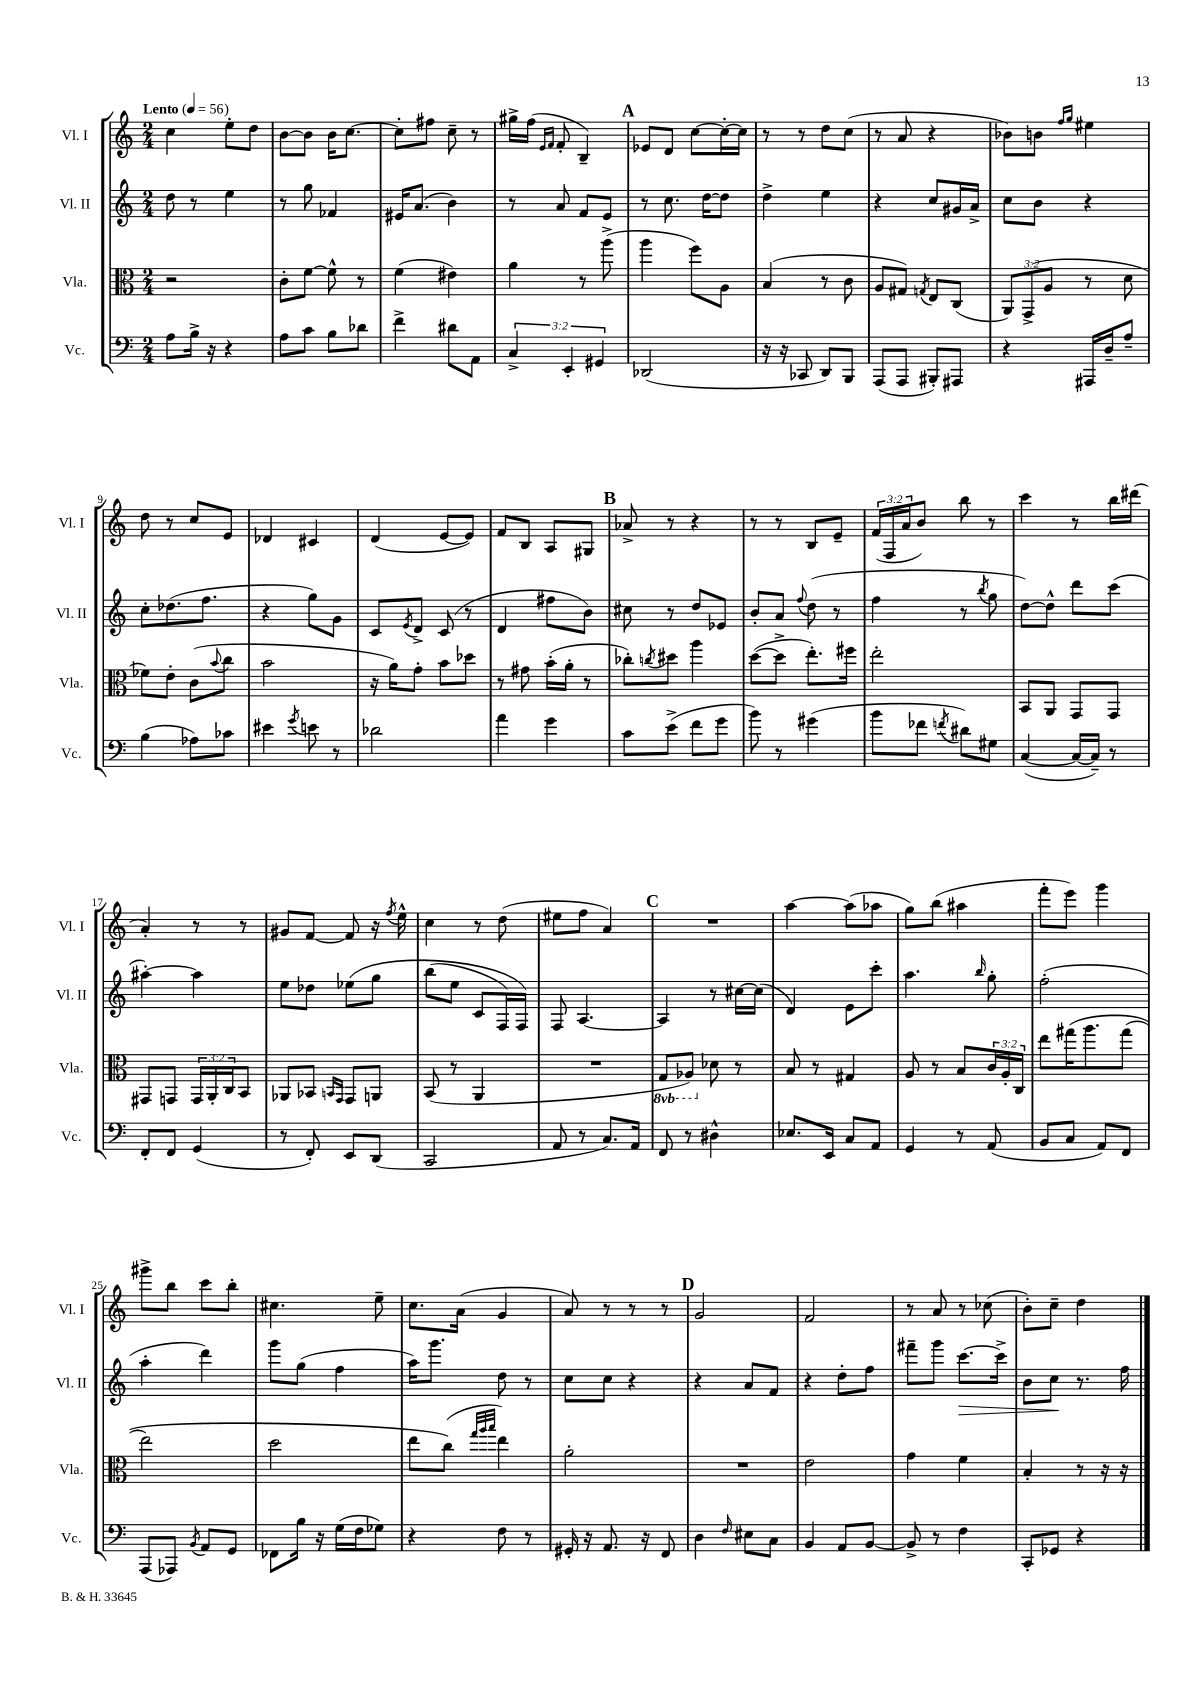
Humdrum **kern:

**kern	**kern	**kern	**dynam	**kern
*part4	*part3	*part2	*part2	*part1
*staff4	*staff3	*staff2	*staff2	*staff1
*I"Vc.	*I"Vla.	*I"Vl. II	*	*I"Vl. I
*I'Vc.	*I'Vla.	*I'Vl. II	*	*I'Vl. I
*clefF4	*clefC3	*clefG2	*	*clefG2
*k[]	*k[]	*k[]	*	*k[]
*M2/4	*M2/4	*M2/4	*	*M2/4
*MM56	*MM56	*MM56	*	*MM56
=1	=1	=1	=1	=1
!	!	!	!	!LO:TX:a:B:t=Lento
8A\L	2r	8dd\	.	4cc\
16B^\Jk	.	8r	.	.
16r	.	.	.	.
4r	.	4ee\	.	8ee'\L
.	.	.	.	8dd\J
=2	=2	=2	=2	=2
8A\L	8c'\L	8r	.	[8b\L
8c\J	[8f\J	8gg\	.	8b\J]
8B\L	8f^^\]	4f-X/	.	16b\KL
.	.	.	.	[8.cc\J
8d-X\J	8r	.	.	.
=3	=3	=3	=3	=3
4f^\	(4f\	16e#X/KL	.	8cc'\L]
.	.	(8.a/J	.	.
.	.	.	.	8ff#X\J
8d#X\L	4e#X\)	4b\)	.	8cc~\
8AA\J	.	.	.	8r
=4	=4	=4	=4	=4
6C^/	4a\	8r	.	16gg#X^\LL
.	.	.	.	(16ff\JJ
.	.	.	.	16qqe/LL
.	.	.	.	16qqf/JJ
.	.	8a/	.	8f'/
6EE'/	.	.	.	.
.	8r	8f/L	.	4B~/)
6GG#X/	.	.	.	.
.	(8aa^\	8e/J	.	.
!!LO:REH:place=s1:t=A
=5	=5	=5	=5	=5
(2DD-X/	4aa\	8r	.	8e-X/L
.	.	8.cc\	.	8d/J
.	8ff\L)	.	.	[8cc\L
.	.	[16dd\KL	.	.
.	8A\J	8dd\J]	.	16cc'\L_
.	.	.	.	16cc\JJ]
=6	=6	=6	=6	=6
16r	(4B/	4dd^\	.	8r
16r	.	.	.	.
8CC-X/	.	.	.	8r
8DD/L)	8r	4ee\	.	8dd\L
8BBB/J	8c\	.	.	(8cc\J
=7	=7	=7	=7	=7
(8AAA/L	8A/L	4r	.	8r
8AAA/J	8G#X/J)	.	.	8a/
.	8qGn/	.	.	.
8BBB#X'/L)	8E/L	8cc/L	.	4r
8AAA#X/J	(8C/J	16g#X/L	.	.
.	.	16a^/JJ	.	.
=8	=8	=8	=8	=8
4r	12AA/L)	8cc\L	.	8b-X\L)
.	(12GG^/	.	.	.
.	.	8b\J	.	8bn\J
.	12A/J	.	.	.
.	.	.	.	16qqff/LL
.	.	.	.	16qqgg/JJ
16AAA#X/LL	8r	4r	.	4ee#X\
16D~/J	.	.	.	.
8A~/J	8d\	.	.	.
!!LO:LB:g=z
=9	=9	=9	=9	=9
(4B\	8f-X\L)	8cc'\L	.	8dd\
.	8e'\J	(8.dd-X\	.	8r
8A-X\L)	(8c\L	.	.	8cc/L
.	.	8.ff\J	.	.
.	8qqb/	.	.	.
8c-X\J	8cc\J	.	.	8e/J
=10	=10	=10	=10	=10
4e#X\	2b\	4r	.	4d-X/
8qg/	.	.	.	.
8en\	.	8gg\L)	.	4c#X/
8r	.	8g\J	.	.
=11	=11	=11	=11	=11
2d-X\	16r	8c/L	.	(4d/
.	16a\KL)	.	.	.
.	.	8qe/	.	.
.	8g'\J	8d^/J	.	.
.	8b\L	(8c/	.	[8e/L
.	8dd-X\J	8r	.	8e/J])
=12	=12	=12	=12	=12
4a\	8r	4d/	.	8f/L
.	8g#X\	.	.	8B/J
4g\	(16b'\LL	8ff#X\L	.	8A/L
.	16a'\JJ	.	.	.
.	8r	8b\J)	.	8G#X/J
!!LO:REH:place=s1:t=B
=13	=13	=13	=13	=13
8c\L	8cc-X'\L)	8cc#X\	.	8a-X^/
.	8qccn/	.	.	.
(8e^\J	8dd#X\J	8r	.	8r
8f\L	4aa\	8dd/L	.	4r
8g\J	.	8e-X/J	.	.
=14	=14	=14	=14	=14
8b\)	([8dd\L	8b'/L	.	8r
8r	8dd^\J]	8a/J	.	8r
.	.	8qqff/	.	.
(4g#X\	8.ee'\L)	(8dd\	.	8B/L
.	.	8r	.	8e~/J
.	16ff#X\Jk	.	.	.
=15	=15	=15	=15	=15
8b\L	2ee'\	4ff\	.	(24f/LL
.	.	.	.	24F/
.	.	.	.	24a/J
8f-X\J	.	.	.	8b/J)
8qfn/	.	.	.	.
8d#X\L)	.	8r	.	8bb\
.	.	8qbb/	.	.
8G#X\J	.	8gg\	.	8r
=16	=16	=16	=16	=16
([4C/	8BB/L	[8dd\L)	.	4ccc\
.	8AA/J	8dd^^\J]	.	.
16C/LL_	8GG/L	8ddd\L	.	8r
16C~/JJ])	.	.	.	.
8r	8GG/J	(8ccc\J	.	16bb\LL
.	.	.	.	(16ddd#X\JJ
!!LO:LB:g=z
=17	=17	=17	=17	=17
8FF'/L	8GG#X/L	[4aa#X'\)	.	4a'/)
8FF/J	8GGn/J	.	.	.
(4GG/	24GG/LL	4aa#\]	.	8r
.	24AA'/	.	.	.
.	24C/J	.	.	.
.	8BB/J	.	.	8r
=18	=18	=18	=18	=18
8r	8AA-X/L	8ee\L	.	8g#X/L
8FF'/)	8BB-X/J	8dd-X\J	.	[8f/J
.	16qqBBn/LL	.	.	.
.	16qqGG/JJ	.	.	.
8EE/L	8GG/L	(8ee-X\L	.	8f/]
(8DD/J	8AAn/J	8gg\J	.	16r
.	.	.	.	8qff/
.	.	.	.	16ee^^\
=19	=19	=19	=19	=19
2CC/	(8BB/	(8bb\L	.	4cc\
.	8r	8ee\J	.	.
.	4AA/	8c/L	.	8r
.	.	16F/L)	.	(8dd\
.	.	16F/JJ)	.	.
=20	=20	=20	=20	=20
8AA/	2r	8F/	.	8ee#X\L
8r	.	[4.A/	.	8ff\J
8.C/L)	.	.	.	4a/)
16AA/Jk	.	.	.	.
!!LO:REH:place=s1:t=C
=21	=21	=21	=21	=21
*	*8ba	*	*	*
8FF/	8GG/L	4A/]	.	2r
8r	8AA-X/J)	.	.	.
*	*X8ba	*	*	*
4D#X^^\	8d-X\	8r	.	.
.	8r	[16cc#X\LL	.	.
.	.	(16cc#\JJ]	.	.
=22	=22	=22	=22	=22
8.E-X/L	8B/	4d/)	.	[4aa\
.	8r	.	.	.
16EE/Jk	.	.	.	.
8C/L	4G#X/	8e\L	.	(8aa\L]
8AA/J	.	8ccc'\J	.	8aa-X\J
=23	=23	=23	=23	=23
4GG/	8A/	4.aa\	.	8gg\L)
.	8r	.	.	(8bb\J
8r	8B/L	.	.	4aa#X\
.	.	16qqbb/	.	.
(8AA/	24c/L	8gg'\	.	.
.	24A'/	.	.	.
.	24C/JJ	.	.	.
=24	=24	=24	=24	=24
8BB/L	8ee\L	(2ff'\	.	8fff'\L
8C/J	(16gg#X\K	.	.	8eee\J)
.	8.aa\	.	.	.
8AA/L)	.	.	.	4ggg\
8FF/J	(8gg#\J	.	.	.
!!LO:LB:g=z
=25	=25	=25	=25	=25
(8AAA/L	2ee\)	4aa'\	.	8ggg#X^\L
8AAA-X/J)	.	.	.	8bb\J
8qBB/	.	.	.	.
8AA/L	.	4ddd\)	.	8ccc\L
8GG/J	.	.	.	8bb'\J
=26	=26	=26	=26	=26
8FF-X\L	2dd\	8ggg\L	.	4.cc#X\
16B\Jk	.	(8gg\J	.	.
16r	.	.	.	.
(16G\LL	.	4ff\	.	.
16F\J	.	.	.	.
8G-X\J)	.	.	.	8ee~\
=27	=27	=27	=27	=27
4r	8ee\L	16aa\KL)	.	8.cc\L
.	.	8.ggg\J	.	.
.	(8cc\J)	.	.	.
.	.	.	.	(16a\Jk
.	32qqgg/LLL	.	.	.
.	32qqaa/	.	.	.
.	32qqbb/JJJ	.	.	.
8F\	4ee\)	8dd\	.	4g/
8r	.	8r	.	.
=28	=28	=28	=28	=28
16GG#X'/	2a'\	8cc\L	.	8a/)
16r	.	.	.	.
8.AA/	.	8cc\J	.	8r
.	.	4r	.	8r
16r	.	.	.	.
8FF/	.	.	.	8r
!!LO:REH:place=s1:t=D
=29	=29	=29	=29	=29
4D\	2r	4r	.	2g/
16qqF/	.	.	.	.
8E#X\L	.	8a/L	.	.
8C\J	.	8f/J	.	.
=30	=30	=30	=30	=30
4BB/	2e\	4r	.	2f/
8AA/L	.	8dd'\L	.	.
[8BB/J	.	8ff\J	.	.
=31	=31	=31	=31	=31
8BB^/]	4g\	8fff#X~\L	.	8r
8r	.	8ggg\J	.	8a/
!	!	!	!LO:HP:b	!
4F\	4f\	[8.ccc\L	>	8r
.	.	.	.	(8cc-X\
.	.	16ccc^\Jk]	.	.
=32	=32	=32	=32	=32
8CC'/L	4B'/	8b\L	.	8b'\L)
8GG-X/J	.	8cc\J	.	8cc~\J
4r	8r	8.r	]	4dd\
.	16r	.	.	.
.	16r	16ff\	.	.
==	==	==	==	==
*-	*-	*-	*-	*-
